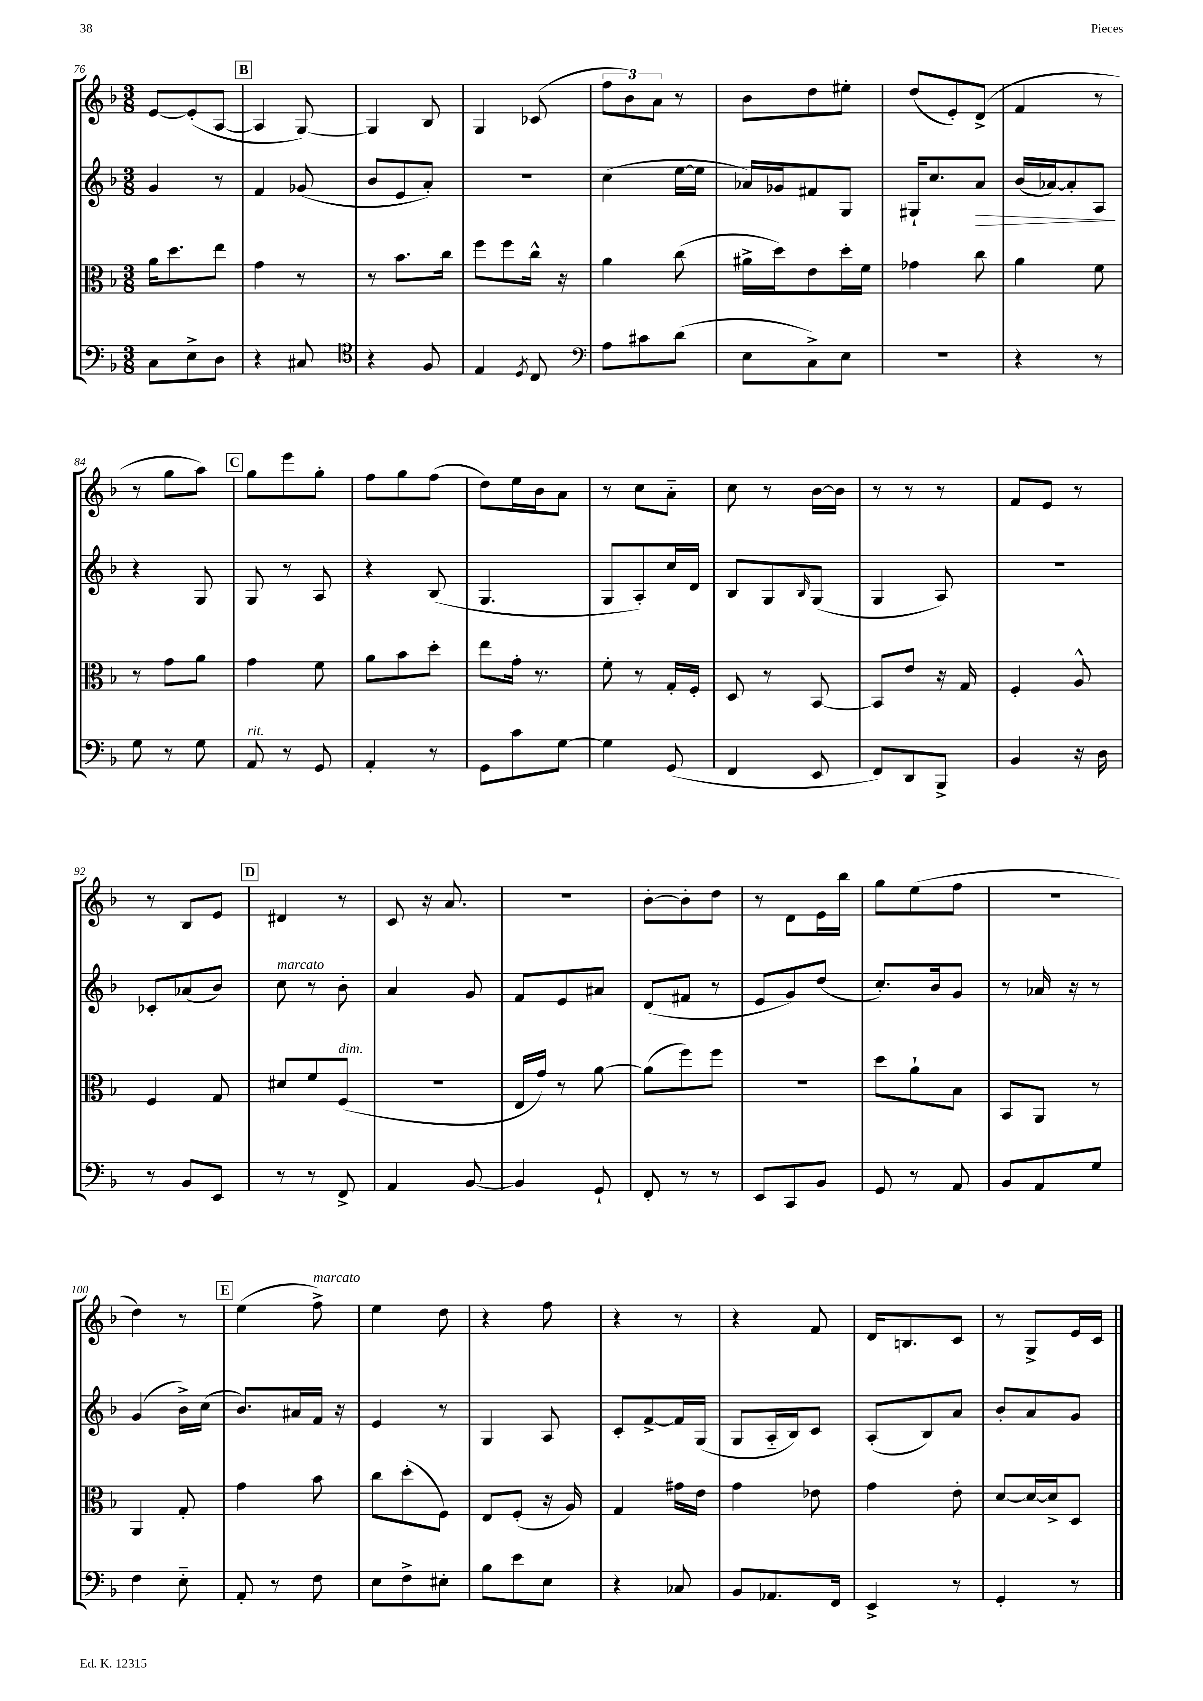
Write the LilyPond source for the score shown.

<<
\new StaffGroup <<
\new Staff = "s0" {
    \clef treble \key f \major \numericTimeSignature \time 3/8
    e'8~ e'8-.( a8~ |
    \mark \markup { \box "B" } a4 g8~) |
    g4 bes8 |
    g4 ces'8( |
    \tuplet 3/2 { f''8 bes'8) a'8 } r8 |
    bes'8 d''8 eis''8-. |
    d''8( e'8-.) d'8->( |
    f'4 r8 |
    r8 g''8 a''8) |
    \mark \markup { \box "C" } g''8 e'''8 g''8-. |
    f''8 g''8 f''8( |
    d''8) e''16 bes'16 a'8 |
    r8 c''8 a'8-_ |
    c''8 r8 bes'16~ bes'16 |
    r8 r8 r8 |
    f'8 e'8 r8 |
    r8 bes8 e'8 |
    \mark \markup { \box "D" } dis'4 r8 |
    c'8 r16 a'8. |
    R4. |
    bes'8~-. bes'8-. d''8 |
    r8 d'8 e'16 bes''16 |
    g''8 e''8( f''8 |
    R4. |
    d''4) r8 |
    \mark \markup { \box "E" } e''4( f''8->^\markup { \italic "marcato" }) |
    e''4 d''8 |
    r4 f''8 |
    r4 r8 |
    r4 f'8 |
    d'16 b8. c'8 |
    r8 g8-> e'16 c'16 \bar "|." |
}
\new Staff = "s1" {
    \clef treble \key f \major \numericTimeSignature \time 3/8
    g'4 r8 |
    \mark \markup { \box "B" } f'4 ges'8( |
    bes'8 e'8 a'8-.) |
    R4. |
    c''4( e''16~ e''16 |
    aes'16) ges'16 fis'8 g8 |
    gis16-! c''8. a'8\> |
    bes'16( aes'16~) aes'8-. a8\! |
    r4 g8 |
    \mark \markup { \box "C" } g8 r8 a8 |
    r4 bes8( |
    g4. |
    g8 a8-.) c''16 d'16 |
    bes8 g8 \grace { bes16 } g8( |
    g4 a8) |
    R4. |
    ces'8-. aes'8( bes'8) |
    \mark \markup { \box "D" } c''8^\markup { \italic "marcato" } r8 bes'8-. |
    a'4 g'8 |
    f'8 e'8 ais'8 |
    d'8( fis'8 r8 |
    e'8 g'8) d''8( |
    c''8.-.) bes'16 g'8 |
    r8 aes'16 r16 r8 |
    g'4( bes'16->) c''16( |
    \mark \markup { \box "E" } bes'8.) ais'16 f'16 r16 |
    e'4 r8 |
    g4 a8 |
    c'8-. f'8~-> f'16 g16( |
    g8 a16-_ bes16) c'8 |
    a8-.( bes8) a'8 |
    bes'8-. a'8 g'8 \bar "|." |
}
\new Staff = "s2" {
    \clef alto \key f \major \numericTimeSignature \time 3/8
    a'16 d''8. e''8 |
    \mark \markup { \box "B" } g'4 r8 |
    r8 bes'8. c''16 |
    f''8 f''8 c''16-^ r16 |
    a'4 c''8( |
    ais'16-> d''16) e'8 d''16-. f'16 |
    ges'4 c''8 |
    a'4 f'8 |
    r8 g'8 a'8 |
    \mark \markup { \box "C" } g'4 f'8 |
    a'8 bes'8 d''8-. |
    e''8 g'16-. r8. |
    f'8-. r8 g16-. f16-. |
    d8 r8 bes,8~ |
    bes,8 e'8 r16 g16 |
    f4-. a8-^ |
    f4 g8 |
    \mark \markup { \box "D" } dis'8 f'8 f8^\markup { \italic "dim." }( |
    R4. |
    e16 g'16) r8 a'8~ |
    a'8( f''8) f''8 |
    R4. |
    d''8 a'8-! bes8 |
    bes,8 a,8 r8 |
    a,4 g8-. |
    \mark \markup { \box "E" } g'4 bes'8 |
    c''8 d''8-.( f8) |
    e8 f8-.( r16 a16) |
    g4 gis'16 e'16 |
    g'4 ees'8 |
    g'4 e'8-. |
    d'8~ d'16~ d'16-> d8 \bar "|." |
}
\new Staff = "s3" {
    \clef bass \key f \major \numericTimeSignature \time 3/8
    c8 e8-> d8 |
    \mark \markup { \box "B" } r4 cis8 |
    \clef tenor r4 f8 |
    e4 \acciaccatura { d8 } c8 |
    \clef bass a8 cis'8 d'8( |
    e8 c8->) e8 |
    R4. |
    r4 r8 |
    g8 r8 g8 |
    \mark \markup { \box "C" } a,8^\markup { \italic "rit." } r8 g,8 |
    a,4-. r8 |
    g,8 c'8 g8~ |
    g4 g,8( |
    f,4 e,8 |
    f,8) d,8 bes,,8-> |
    bes,4 r16 d16 |
    r8 bes,8 e,8 |
    \mark \markup { \box "D" } r8 r8 f,8-> |
    a,4 bes,8~ |
    bes,4 g,8-! |
    f,8-. r8 r8 |
    e,8 c,8 bes,8 |
    g,8 r8 a,8 |
    bes,8 a,8 g8 |
    f4 e8-_ |
    \mark \markup { \box "E" } a,8-. r8 f8 |
    e8 f8-> eis8-. |
    bes8 e'8 e8 |
    r4 ces8 |
    bes,8 aes,8. f,16 |
    e,4-> r8 |
    g,4-. r8 \bar "|." |
}
>>
>>
\layout { \context { \Score currentBarNumber = #76 } }
